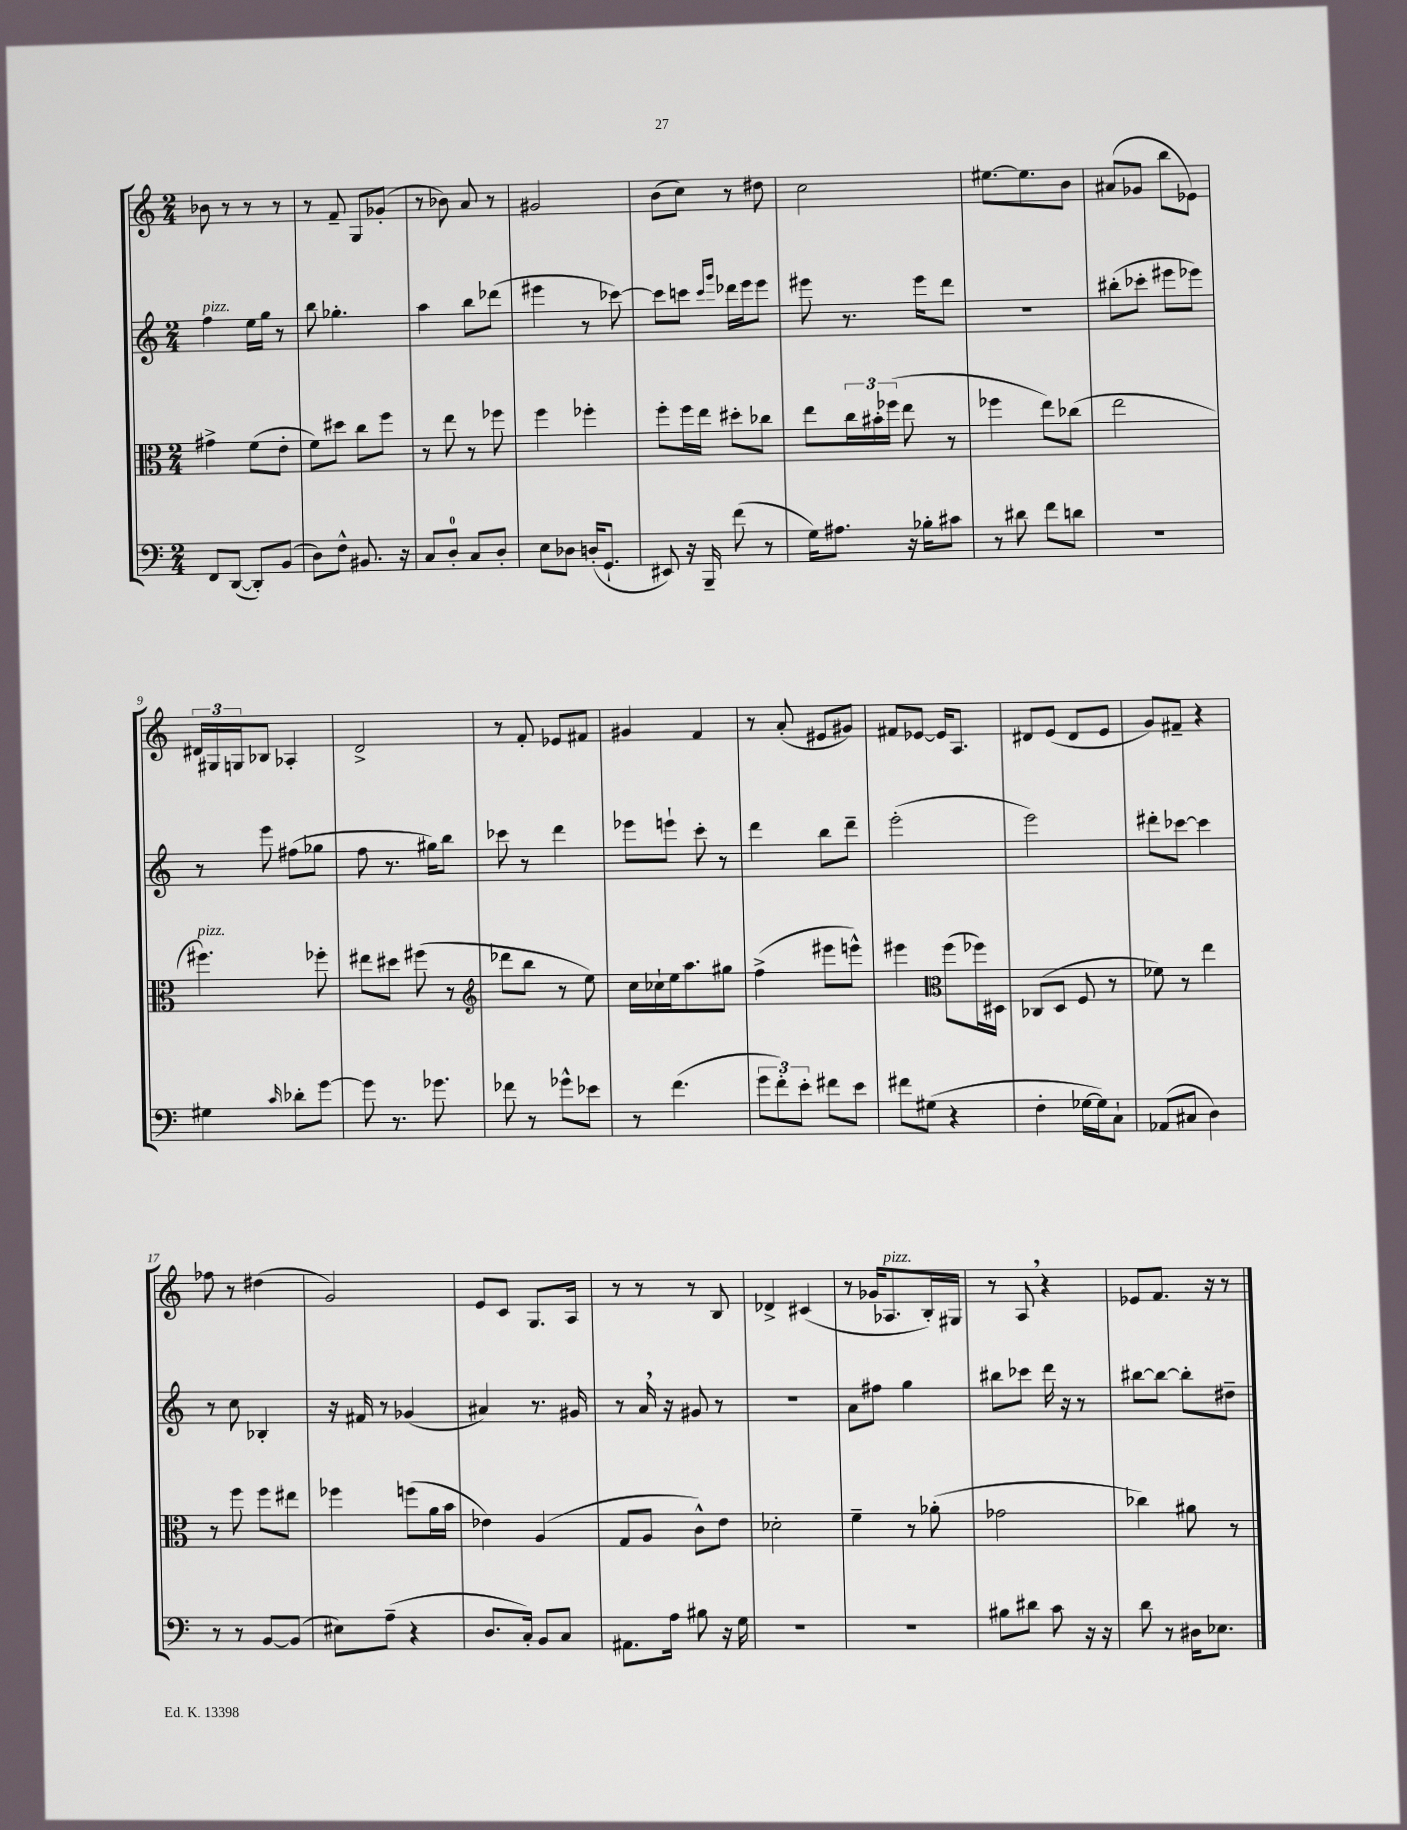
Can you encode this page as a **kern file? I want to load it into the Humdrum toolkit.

**kern	**kern	**kern	**kern
*staff4	*staff3	*staff2	*staff1
*clefF4	*clefC3	*clefG2	*clefG2
*k[]	*k[]	*k[]	*k[]
*M2/4	*M2/4	*M2/4	*M2/4
8FF	4g#^	4ff	8b-
([8DD	.	.	8r
8DD'])	(8f	16ee	8r
.	.	16gg	.
(8BB	8e'	8r	8r
=	=	=	=
8D)	8f)	8bb	8r
8F^^	8dd#	4.gg-'	8f~
8.BB#	8cc	.	8G
.	8ff	.	(8g-'
16r	.	.	.
=	=	=	=
8C	8r	4aa	8r
8D'	8ee	.	8b-)
8C	8r	8bb	8a
8D'	8ff-	(8ddd-	8r
=	=	=	=
8E	4ff	4eee#	2g#
8D-	.	.	.
(16D'	4ff-'	8r	.
8.GG`	.	.	.
.	.	[8ccc-)	.
=	=	=	=
8EE#)	8ff'	8ccc-]	(8b
16r	16ff	8ccc	8cc)
16BBB~	16ee	.	.
.	.	16qqccc	.
.	.	16qqggg	.
(8f	8dd#'	16ddd-	8r
.	.	16eee	.
8r	8cc-	8eee	8dd#
=	=	=	=
16G)	8ee	8eee#	2cc
8.A#	.	.	.
.	24cc	8.r	.
.	24b#'	.	.
.	(24ff-	.	.
16r	8ee	.	.
16B-'	.	16eee#	.
8c#	8r	8ddd	.
=	=	=	=
8r	4ff-	2r	[8.ee#
8d#	.	.	.
.	.	.	8.ee#]
8f	8ee)	.	.
8d	(8cc-	.	8b
=	=	=	=
2r	2ee	(8bb#'	(8a#
.	.	8ccc-'	8g-
.	.	8eee#	8bb
.	.	8eee-)	8e-)
=	=	=	=
4G#	4.ff#)	8r	24d#
.	.	.	24G#
.	.	.	24G
.	.	8eee	8B-
16qqc	.	.	.
8d-'	.	(8ff#	4A-'
[8g	8ff-'	8gg-	.
=	=	=	=
8g]	8ee#	8ff	2d^
8.r	8dd#	8.r	.
.	(8ff#	.	.
8.g-	.	16gg#)	.
.	8r	8bb	.
=	=	=	=
*	*clefG2	*	*
8f-	8ddd-	8ccc-	8r
8r	8bb	8r	8f'
8g-^^	8r	4ddd	8e-
8e-	8ee)	.	8f#
=	=	=	=
8r	16cc	8eee-	4g#
.	16cc-`	.	.
(4.f	16ee	8eee`	.
.	8.aa	.	.
.	.	8ccc'	4f
.	8gg#	8r	.
=	=	=	=
12g	(4ff^	4ddd	8r
12f')	.	.	.
.	.	.	(8a'
12e'	.	.	.
8f#	8eee#	8bb	8e#
8e	8eee^^)	8ddd~	8g#)
=	=	=	=
8f#	4eee#	(2eee'	8f#
(8G#	.	.	[8e-
*	*clefC3	*	*
4r	(8ff	.	16e-]
.	.	.	8.A
.	16ff-)	.	.
.	16D#	.	.
=	=	=	=
4F'	(8C-	2eee)	8d#
.	8D	.	(8e
[16G-	8F	.	8d#
16G-])	.	.	.
8C`	8r	.	8e
=	=	=	=
(8AA-	8f-)	8ddd#'	8g)
8C#	8r	[8ccc-	8f#~
4D)	4ee	4ccc-]	4r
=	=	=	=
8r	8r	8r	8ff-
8r	8ff	8cc	8r
[8BB	8ff	4B-'	(4dd#
(8BB]	8ee#	.	.
=	=	=	=
8E#)	4ff-	16r	2g)
.	.	16f#	.
(8A~	.	8r	.
4r	(8ff	(4g-	.
.	16a	.	.
.	16b	.	.
=	=	=	=
8.D	4e-)	4a#)	8e
.	.	.	8c
16C')	.	.	.
8BB	(4A	8.r	8.G
8C	.	.	.
.	.	16g#	16A
=	=	=	=
8.AA#	8G	8r	8r
.	8A	16a	8r
16A	.	16r	.
8B#	8c^^)	8g#	8r
16r	8e	8r	8B
16G	.	.	.
=	=	=	=
2r	2d-'	2r	4d-^
.	.	.	(4c#
=	=	=	=
2r	4f~	8a	8r
.	.	8ff#	16g-
.	.	.	8.A-
.	8r	4gg	.
.	(8a-'	.	16B')
.	.	.	16G#
=	=	=	=
8B#	2g-	8bb#	8r
8d#	.	8ccc-	8A
8c	.	16ddd	4r
.	.	16r	.
16r	.	8r	.
16r	.	.	.
=	=	=	=
8d	4cc-)	[8bb#	8e-
8r	.	8bb#_	8.f
16D#	8a#	8bb#']	.
8.E-	.	.	16r
.	8r	8dd#~	8r
==	==	==	==
*-	*-	*-	*-
